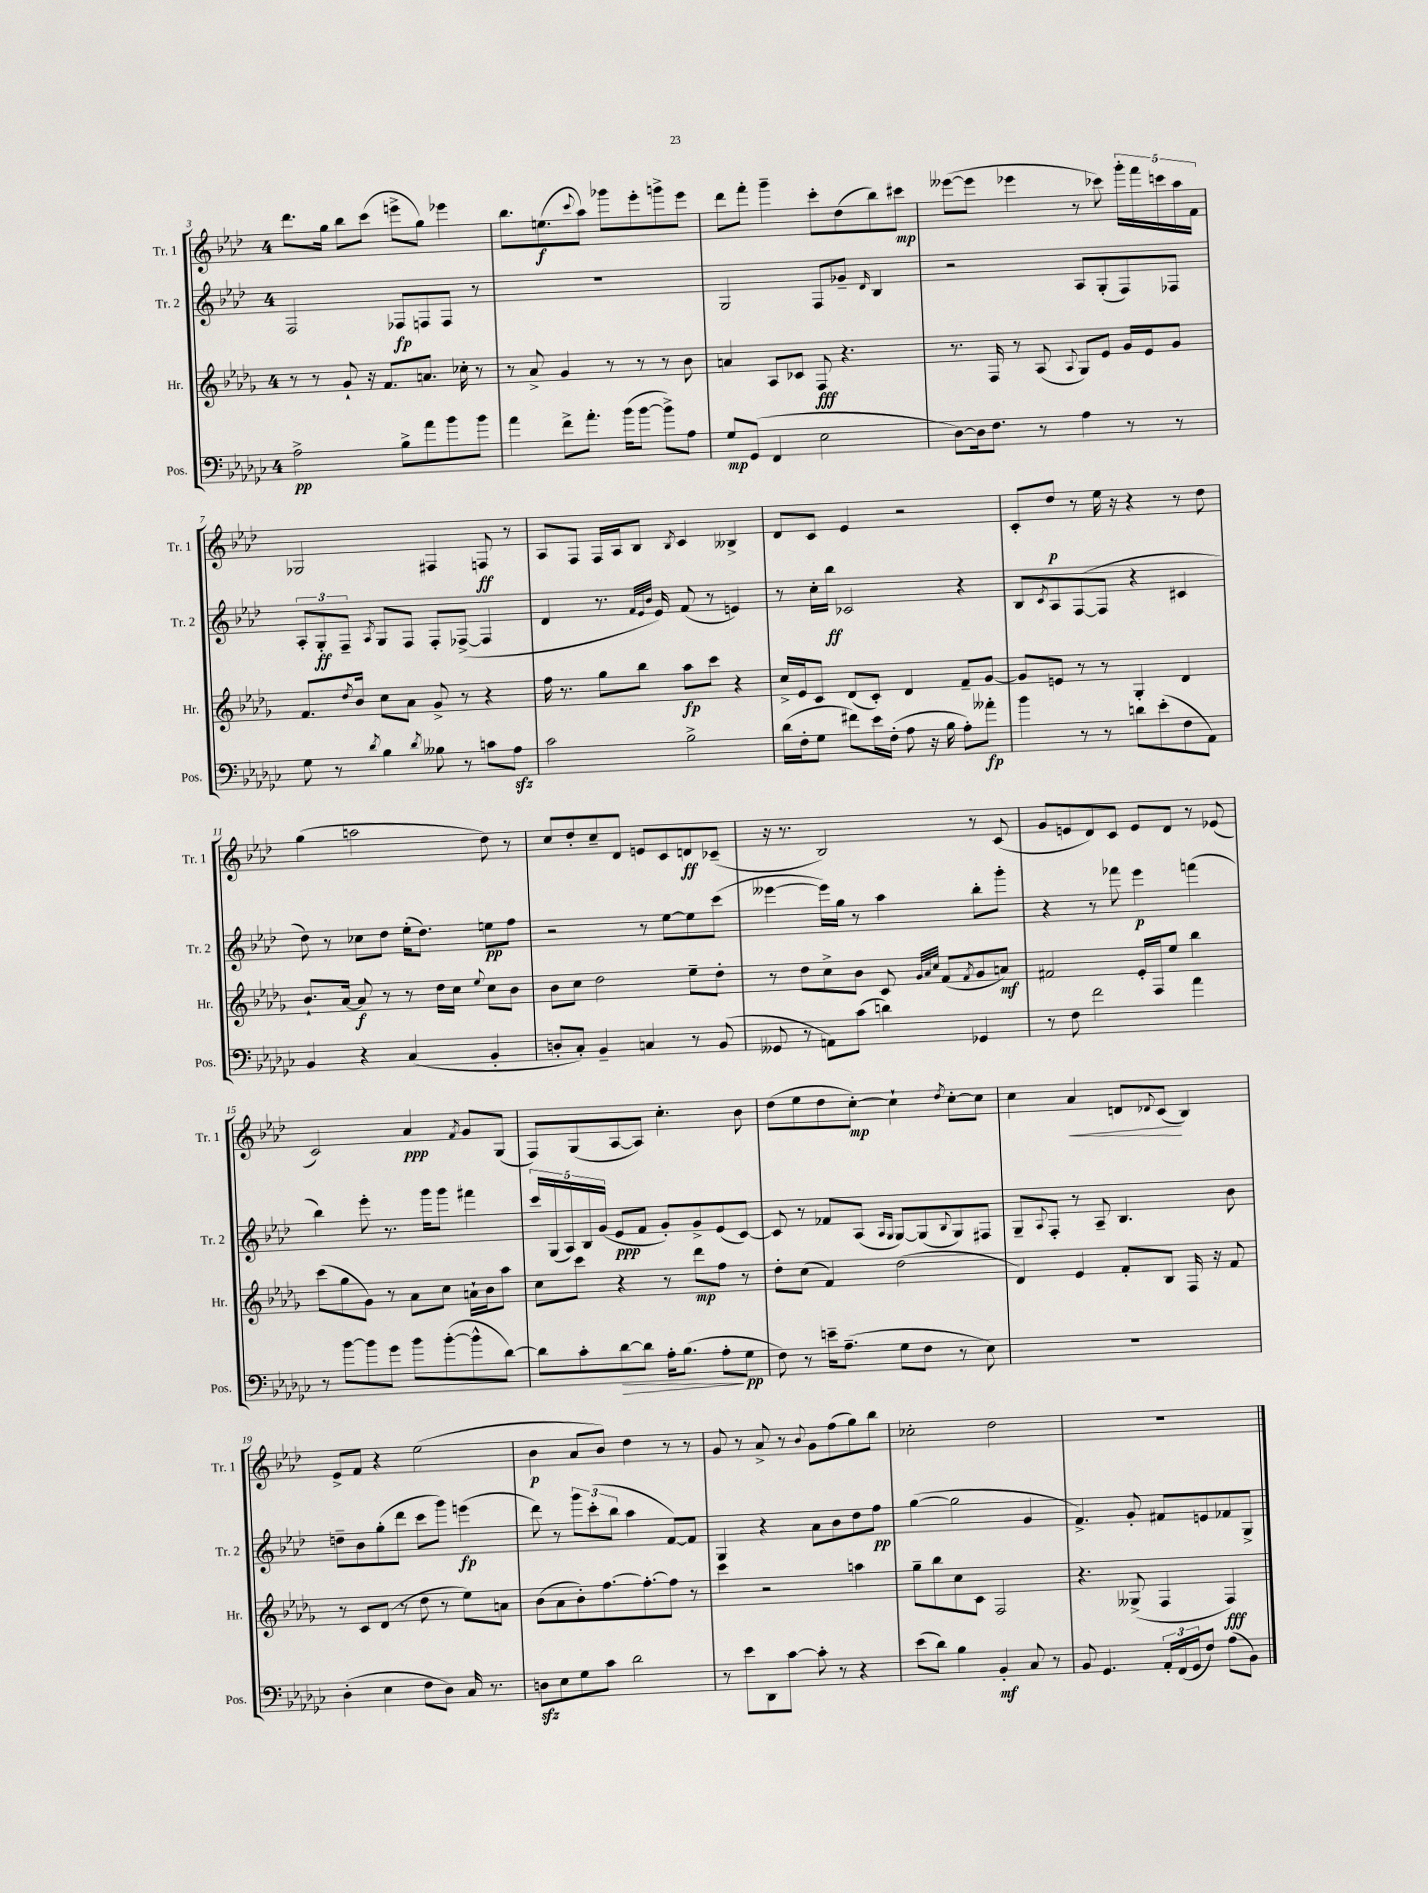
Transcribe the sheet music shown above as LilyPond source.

<<
\new StaffGroup <<
\new Staff = "s0" \with { instrumentName = "Tr. 1" shortInstrumentName = "Tr. 1" } {
    \clef treble \key aes \major \once \override Staff.TimeSignature.style = #'single-digit \time 4/4
    des'''8. g''16 bes''8 c'''8( e'''8-> g''8) ees'''4 |
    bes''8. e''8.\f( \appoggiatura { c'''8 } aes''8) ges'''8 ees'''8-. g'''8-> ees'''8 |
    des'''8 f'''8-. g'''4-- c'''8-. des''8( bes''8) cis'''8\mp |
    eeses'''8~( eeses'''8 ees'''4 r8 ces'''8) \tuplet 5/4 { g'''16-. f'''16 c'''16 aes''16 f'16 } |
    ges2 fis4 f8\ff r8 |
    aes8 f8 f16 aes16 bes8 \acciaccatura { bes8 } c'4 beses4-> |
    des'8 c'8 ees'4 r2 |
    c'8-. des''8\p r8 ees''16 r16 r4 r8 des''8 |
    g''4( a''2 des''8) r8 |
    c''8 des''8-. c''8-- des'8 e'8 c'8 d'8\ff ces'8--( |
    r16 r8. bes2) r8 c'8( |
    g'8 e'8 des'8) c'8 e'8 des'8 r8 ees'8( |
    c'2) aes'4\ppp \acciaccatura { f'8 } g'8 g8( |
    f8) g8( aes8~ aes8) c''4.-. bes'8 |
    des''8( ees''8 des''8 c''8~-.\mp) c''4-! \acciaccatura { des''8 } c''8~-. c''8 |
    c''4 aes'4\< d'8 \appoggiatura { des'8 } c'8\!( bes4) |
    ees'8-> f'8 r4 ees''2( |
    bes'4\p aes'8 bes'8) des''4 r8 r8 |
    g'8 r8 aes'8-> r8 \appoggiatura { bes'8 } g'8 f''8( g''8) bes''8 |
    ces''2-. des''2 |
    R1 \bar "|." |
}
\new Staff = "s1" \with { instrumentName = "Tr. 2" shortInstrumentName = "Tr. 2" } {
    \clef treble \key aes \major \once \override Staff.TimeSignature.style = #'single-digit \time 4/4
    f2 fes8\fp f8 f8 r8 |
    R1 |
    g2 f8 ges'8-- \grace { des'16 } bes4 |
    r2 aes8 g8-.( f8) fes8 |
    \tuplet 3/2 { aes8-. g8-.\ff f8-- } \acciaccatura { aes8 } g8 f8 f8-. fes8~->( fes4 |
    des'4 r8. \grace { f'32 ees'32 bes'32 } ees'16) f'8( r8 e'4) |
    r8 c''16-. bes''16\ff ces'2 r4 |
    bes8 \acciaccatura { c'8 } aes8 f8~( f8 r4 cis'4 |
    des''8) r8 ces''8 des''8 ees''16-.( des''8.) e''8\pp f''8 |
    r2 r8 ees''8~ ees''8 c'''8( |
    eeses'''4~ eeses'''16) g''16 r8 aes''4 bes''8-. g'''8-. |
    r4 r8 fes'''8 ees'''4\p f'''4( |
    bes''4) ees'''8-. r8. g'''16 g'''8 fis'''4 |
    \tuplet 5/4 { c'''16 g16( aes16) bes16 g'16( } ees'8\ppp f'8 g'8-.) g'8-> ees'8( c'8~) |
    c'8 r8 fes'8 aes8( \grace { aes16 g16 } g8~) g8( \appoggiatura { bes8 } g8) fis8 |
    g8-- \appoggiatura { aes8 } f8-. r8 aes8-- bes4. bes'8 |
    d''8-- bes'8 g''8-.( des'''8 c'''8 g'''8) e'''4\fp( |
    des'''8) r8 \tuplet 3/2 { g'''8 c'''8-.( bes''8 } aes''4 f'8~) f'8 |
    g4 r4 aes'8 bes'8 des''8 f''8\pp |
    g''4~( g''2 g'4 |
    f'4.->) g'8-. fis'8 e'8 fes'8 g8-> \bar "|." |
}
\new Staff = "s2" \with { instrumentName = "Hr." shortInstrumentName = "Hr." } {
    \clef treble \key des \major \once \override Staff.TimeSignature.style = #'single-digit \time 4/4
    r8 r8 ges'8-! r16 f'8. a'8. ces''16-. r8 |
    r8 aes'8-> ges'4 r8 r8 r8 bes'8 |
    a'4 aes8 ces'8 f8\fff r4. |
    r8. f16 r8 aes8( \appoggiatura { aes8 } ges8) ees'8 ges'16 ees'16 ges'8 |
    f'8. \acciaccatura { des''8 } bes'16 c''8 aes'8 ges'8-> r8 r4 |
    f''16 r8. ges''8 bes''8 aes''8\fp c'''8 r4 |
    c''16-> ees'16 c'8 des'8( c'8-.) des'4 f'8-- ges'8~ |
    ges'8 e'8 r8 r8 ges4-. des'4 |
    bes'8.-! aes'16~ aes'8\f r8 r8 des''16 c''16 \appoggiatura { ees''8 } c''8 bes'8 |
    bes'8 c''8 des''2 ees''8-- des''8-. |
    r8 des''8 c''8-> bes'8 c'8 \grace { ges'32 aes'32 c''32 } f'8( \acciaccatura { f'8 } ges'8 a'8\mf) |
    fis'2 ees'16-. f16 ees''8 bes''4 |
    c'''8( ges''8 ges'8) r8 aes'8 c''8 a'16-! bes'16 aes''8 |
    c''8 c'''8 r4 r8 des'''8\mp f''8 r8 |
    des''8-. c''8( f'4) des''2( |
    des'4) ees'4 f'8-. bes8 f16 r16 f'8 |
    r8 c'8 des'8( r8 des''8 r8 ees''8) a'8 |
    bes'8( aes'8 bes'8-.) f''8.~ f''8.~-. f''8 r8 |
    c'''4 r2 a''4 |
    ges''8-- bes''8 c''8 c'8 f2 |
    r4. geses8->( f4 f4\fff) \bar "|." |
}
\new Staff = "s3" \with { instrumentName = "Pos." shortInstrumentName = "Pos." } {
    \clef bass \key ges \major \once \override Staff.TimeSignature.style = #'single-digit \time 4/4
    aes2->\pp bes8-> aes'8 bes'8 bes'8 |
    aes'4 f'8-> aes'8.-. bes'16( bes'8~ bes'8->) aes8 |
    ges8\mp ges,8( f,4 ees2 |
    des8~) des16 f8. r8 aes4 r8 r8 |
    ges8 r8 \acciaccatura { des'8 } bes4 \acciaccatura { des'8 } beses8 r8 c'8 aes8\sfz |
    ces'2 bes2-> |
    des'16( f16-. ges8 fis'8) ees'16 f16-.( aes8 r16 bes16 aes8-.) aeses'8-.\fp |
    bes'4 r8 r8 d'8 ees'8-.( f8 aes,8) |
    bes,4 r4 ces4( bes,4-. |
    d8-. ces8-.) bes,4-- c4 r8 bes,8( |
    geses,8 r8 a,8) ces'8( d'4) ges,4 |
    r8 f8 f'2 aes'4 |
    r8 bes'8~ bes'8 ges'8 bes'8 bes'8~-.( bes'8-^ des'8~) |
    des'8 ces'8-. des'8~\> des'8 aes16-. bes8.( aes8-.\! ges8\pp |
    f8) r8 e'16-- aes8.--( ges8 f8 r8 ees8) |
    R1 |
    des4-.( ees4 f8 des8) ces16 r8. |
    d8\sfz ees8 ges8 ces'8 des'2 |
    r8 ees'8 des,8 ces'8~ ces'8-. r8 r4 |
    ees'8( des'8) bes4 bes,4-.\mf ces8 r8 |
    bes,8 ges,4. \tuplet 3/2 { aes,16-. f,16( ges,16 } f8) aes8( bes,8) \bar "|." |
}
>>
>>
\layout { \context { \Score currentBarNumber = #3 } }
